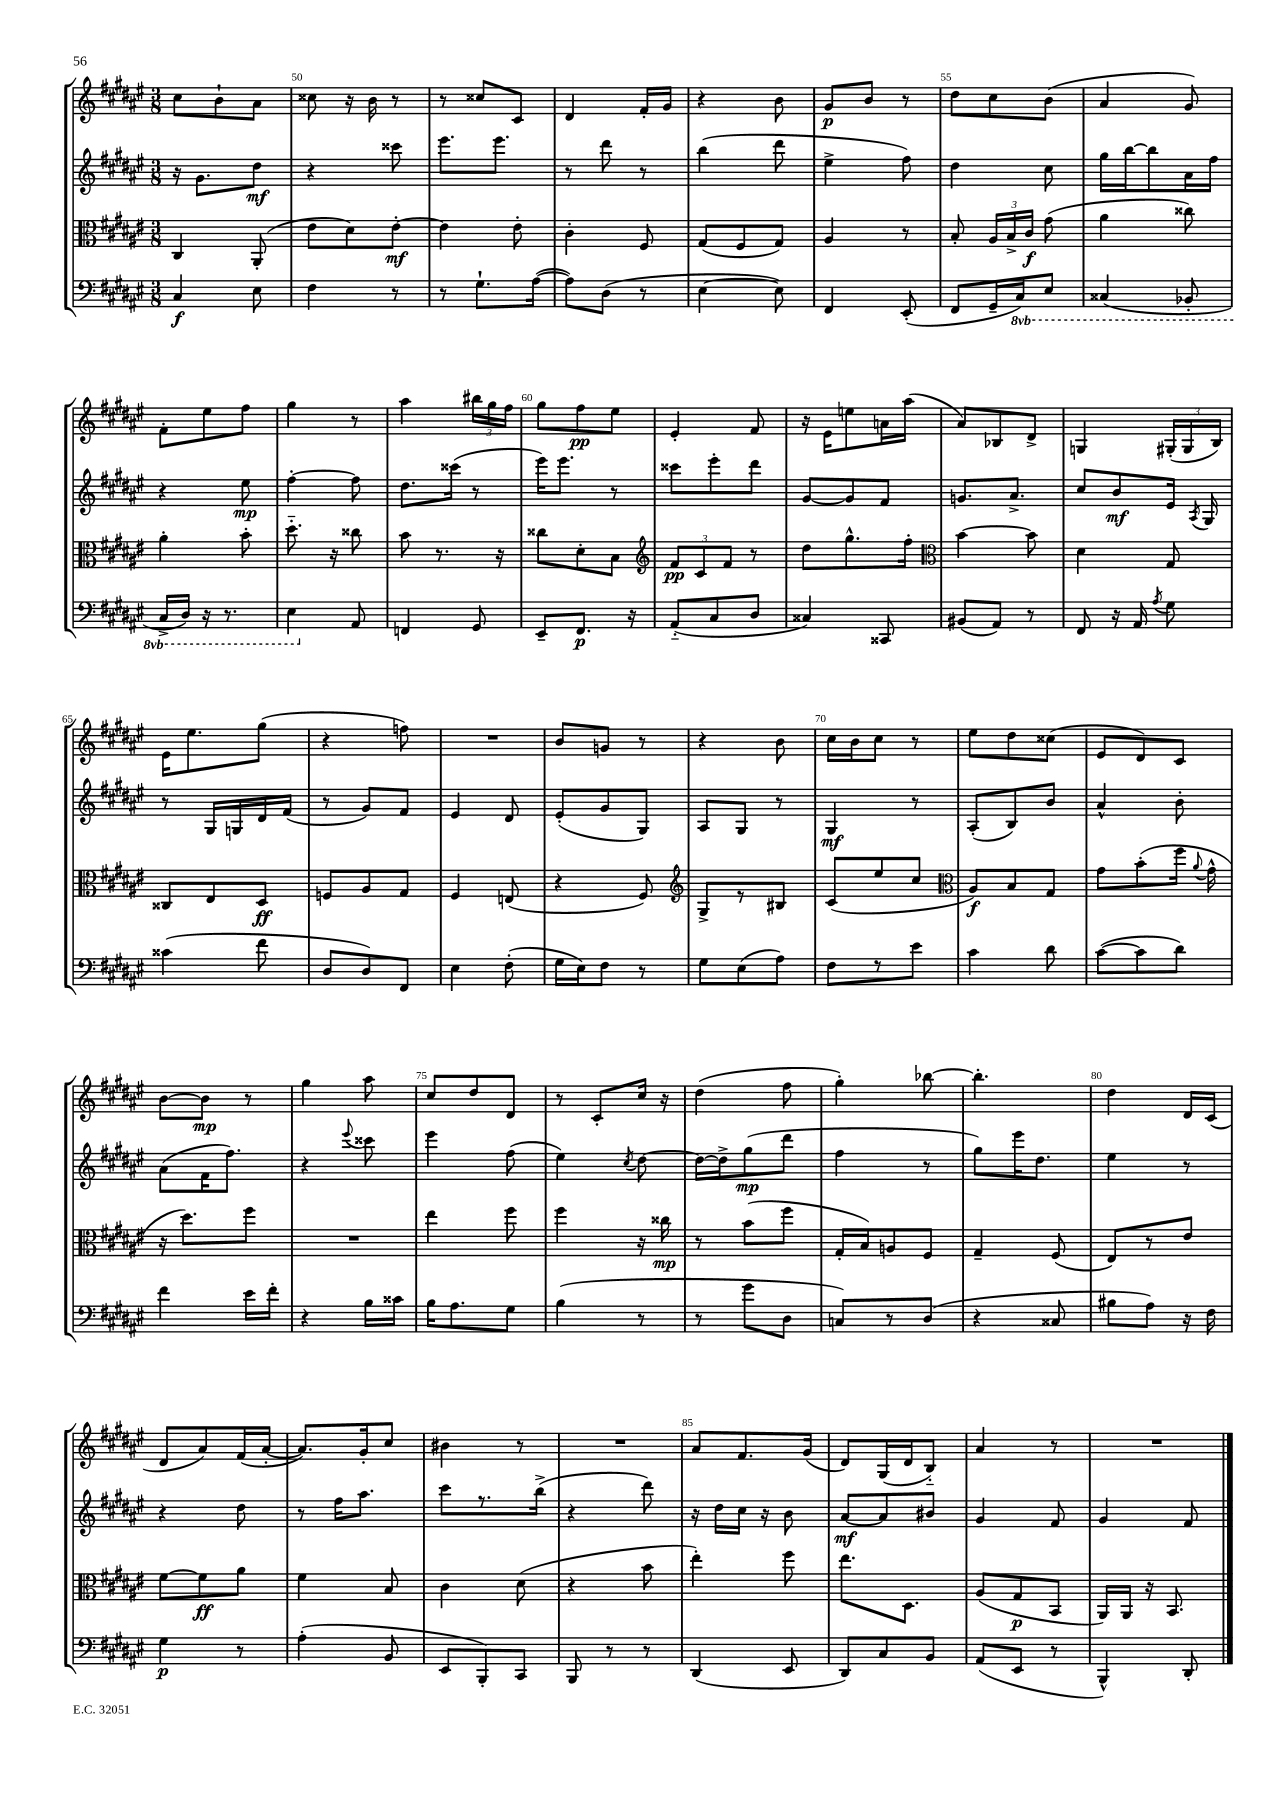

**kern	**kern	**kern	**kern
*staff4	*staff3	*staff2	*staff1
*clefF4	*clefC3	*clefG2	*clefG2
*k[f#c#g#d#a#e#]	*k[f#c#g#d#a#e#]	*k[f#c#g#d#a#e#]	*k[f#c#g#d#a#e#]
*M3/8	*M3/8	*M3/8	*M3/8
4C#/	4C#/	16r	8cc#\L
.	.	8.g#\L	.
.	.	.	8b`\
8E#\	(8AA#'/	8dd#\J	8a#\J
=	=	=	=
4F#\	8e#\L	4r	8cc##\
.	8d#\)	.	16r
.	.	.	16b\
8r	[8e#'\J	8ccc##\	8r
=	=	=	=
8r	4e#\]	8.eee#\L	8r
8.G#`\L	.	.	8cc##/L
.	.	8.eee#\J	.
.	8e#'\	.	8c#/J
([16A#\Jk	.	.	.
=	=	=	=
8A#\]L)	4c#'\	8r	4d#/
(8D#\J	.	8ddd#\	.
8r	8F#/	8r	16f#'/LL
.	.	.	16g#/JJ
=	=	=	=
[4E#\	(8G#/L	(4bb\	4r
.	8F#/	.	.
8E#\])	8G#/J)	8ddd#\	8b\
=	=	=	=
4FF#/	4A#/	4ee#^\	8g#/L
.	.	.	8b/J
(8EE#'/	8r	8ff#\)	8r
=	=	=	=
8FF#/L	8B'/	4dd#\	8dd#\L
16GG#~/L	24A#/LL	.	8cc#\
.	24B^/	.	.
16CC#/J)	.	.	.
.	24c#/JJ	.	.
8EE#/J	(8g#\	8cc#\	(8b\J
=	=	=	=
(4CC##/	4a#\	16gg#\LL	4a#/
.	.	[16bb\J	.
.	.	8bb\]	.
8BBB-'/	8cc##\)	16a#\L	8g#/)
.	.	16ff#\JJ	.
=	=	=	=
16CC#^/LL	4a#'\	4r	8f#'\L
16DD#/JJ)	.	.	.
16r	.	.	8ee#\
8.r	.	.	.
.	8b'\	8ee#\	8ff#\J
=	=	=	=
4EE#\	8.dd#'~\	[4ff#'\	4gg#\
.	16r	.	.
8AA#/	8cc##\	8ff#\]	8r
=	=	=	=
4FF/	8b\	8.dd#\L	4aa#\
.	8.r	.	.
.	.	(16ccc##\Jk	.
8GG#/	.	8r	24bb#\LL
.	.	.	24gg#\
.	16r	.	.
.	.	.	24ff#\JJ
=	=	=	=
8EE#~/L	8cc##\L	16eee#\LK)	8gg#\L
.	.	8.eee#\J	.
8.FF#/J	8d#'\	.	8ff#\
.	8B\J	8r	8ee#\J
16r	.	.	.
=	=	=	=
*	*clefG2	*	*
(8AA#'~/L	12f#/L	8ccc##\L	4e#'/
.	12c#/	.	.
8C#/	.	8eee#'\	.
.	12f#/J	.	.
8D#/J	8r	8ddd#\J	8f#/
=	=	=	=
4C##/)	8dd#\L	[8g#/L	16r
.	.	.	16e#\LK
.	8.gg#^^\	8g#/]	8ee\
8CC##/	.	8f#/J	16a\L
.	16ff#'\Jk	.	(16aa#\JJ
=	=	=	=
*	*clefC3	*	*
(8BB#/L	[4b\	8.g/L	8a#/L)
8AA#/J)	.	.	8B-/
.	.	8.a#^/J	.
8r	8b\]	.	8d#^/J
=	=	=	=
8FF#/	4d#\	8cc#/L	4G/
16r	.	8b/	.
16AA#/	.	.	.
8qA#/	.	.	.
8G#\	8G#/	16e#/Jk	(24G#'/LL
.	.	.	24G#/
.	.	8qA#/	.
.	.	16G#/	.
.	.	.	24B/JJ)
=	=	=	=
(4c##\	8C##/L	8r	16e#\LK
.	.	.	8.ee#\
.	8E#/	16G#/LL	.
.	.	16G/	.
8f#\	8D#/J	16d#/	(8gg#\J
.	.	(16f#/JJ	.
=	=	=	=
8D#/L	8F/L	8r	4r
8D#/)	8A#/	8g#/L)	.
8FF#/J	8G#/J	8f#/J	8ff\)
=	=	=	=
4E#\	4F#/	4e#/	4.r
(8F#'\	(8E/	8d#/	.
=	=	=	=
16G#\LL	4r	(8e#'/L	8b/L
16E#\J)	.	.	.
8F#\J	.	8g#/	8g/J
8r	8F#/)	8G#/J)	8r
=	=	=	=
*	*clefG2	*	*
8G#\L	8G#^/L	8A#/L	4r
(8E#\	8r	8G#/J	.
8A#\J)	8B#/J	8r	8b\
=	=	=	=
8F#\L	(8c#/L	4G#/	16cc#\LL
.	.	.	16b\J
8r	8ee#/	.	8cc#\J
8e#\J	8cc#/J	8r	8r
=	=	=	=
*	*clefC3	*	*
4c#\	8A#/L)	(8A#'/L	8ee#\L
.	8B/	8B/)	8dd#\
8d#\	8G#/J	8b/J	(8cc##\J
=	=	=	=
([8c#\L	8g#\L	4a#^^/	8e#/L
8c#\]	(8b'\	.	8d#/)
8d#\J)	16ff#\Jk	8b'\	8c#/J
.	8qqa#/	.	.
.	16g#^^\	.	.
=	=	=	=
4f#\	16r	(8a#\L	[8b\L
.	8.dd#\L)	.	.
.	.	16f#\K	8b\]J
.	.	8.ff#\J)	.
16e#\LL	8ff#\J	.	8r
16f#'\JJ	.	.	.
=	=	=	=
4r	4.r	4r	4gg#\
.	.	8qqeee#/	.
16B\LL	.	8ccc##\	8aa#\
16c##\JJ	.	.	.
=	=	=	=
16B\LK	4ee#\	4eee#\	8cc#/L
8.A#\	.	.	.
.	.	.	8dd#/
8G#\J	8ff#\	(8ff#\	8d#/J
=	=	=	=
(4B\	4ff#\	4ee#\)	8r
.	.	.	8c#'/L
.	.	8qcc#/	.
8r	16r	[8dd#\	16cc#/Jk
.	16cc##\	.	16r
=	=	=	=
8r	8r	16dd#\_LL	(4dd#\
.	.	16dd#^\]J	.
8g#\L	(8b\L	(8gg#\	.
8D#\J	8ff#\J	8ddd#\J	8ff#\
=	=	=	=
8C/L)	16G#'/LL	4ff#\	4gg#'\)
.	16B/J)	.	.
8r	8A/	.	.
(8D#/J	8F#/J	8r	[8bb-\
=	=	=	=
4r	4G#~/	8gg#\L)	4.bb-'\]
.	.	16eee#\K	.
.	.	8.dd#\J	.
8C##/	(8F#/	.	.
=	=	=	=
8B#\L	8E#/L)	4ee#\	4dd#\
8A#\J)	8r	.	.
16r	8e#/J	8r	16d#/LL
16F#\	.	.	(16c#/JJ
=	=	=	=
4G#\	[8f#\L	4r	8d#/L
.	8f#\]	.	8a#/)
8r	8a#\J	8dd#\	(16f#/L
.	.	.	[16a#'/JJ
=	=	=	=
(4A#'\	4f#\	8r	8.a#/]L)
.	.	16ff#\LK	.
.	.	8.aa#\J	16g#'/k
8BB/	8B/	.	8cc#/J
=	=	=	=
8EE#/L	4c#\	8ccc#\L	4b#\
8BBB'/)	.	8.r	.
8CC#/J	(8d#\	.	8r
.	.	(16bb^\Jk	.
=	=	=	=
8BBB/	4r	4r	4.r
8r	.	.	.
8r	8b\	8ddd#\)	.
=	=	=	=
(4DD#/	4ee#'\)	16r	8a#/L
.	.	16dd#\LL	.
.	.	16cc#\JJ	8.f#/
.	.	16r	.
8EE#/	8ff#\	8b\	.
.	.	.	(16g#/Jk
=	=	=	=
8DD#/L)	8.ee#\L	[8a#/L	8d#/L)
8C#/	.	8a#/]	(16G#/L
.	8.D#\J	.	16d#/J
8BB/J	.	8b#/J	8B'~/J)
=	=	=	=
(8AA#/L	(8A#/L	4g#/	4a#/
8EE#/J	8G#/	.	.
8r	8BB/J	8f#/	8r
=	=	=	=
4BBB^^/)	16AA#/LL)	4g#/	4.r
.	16AA#/JJ	.	.
.	16r	.	.
.	8.BB/	.	.
8DD#'/	.	8f#/	.
==	==	==	==
*-	*-	*-	*-
